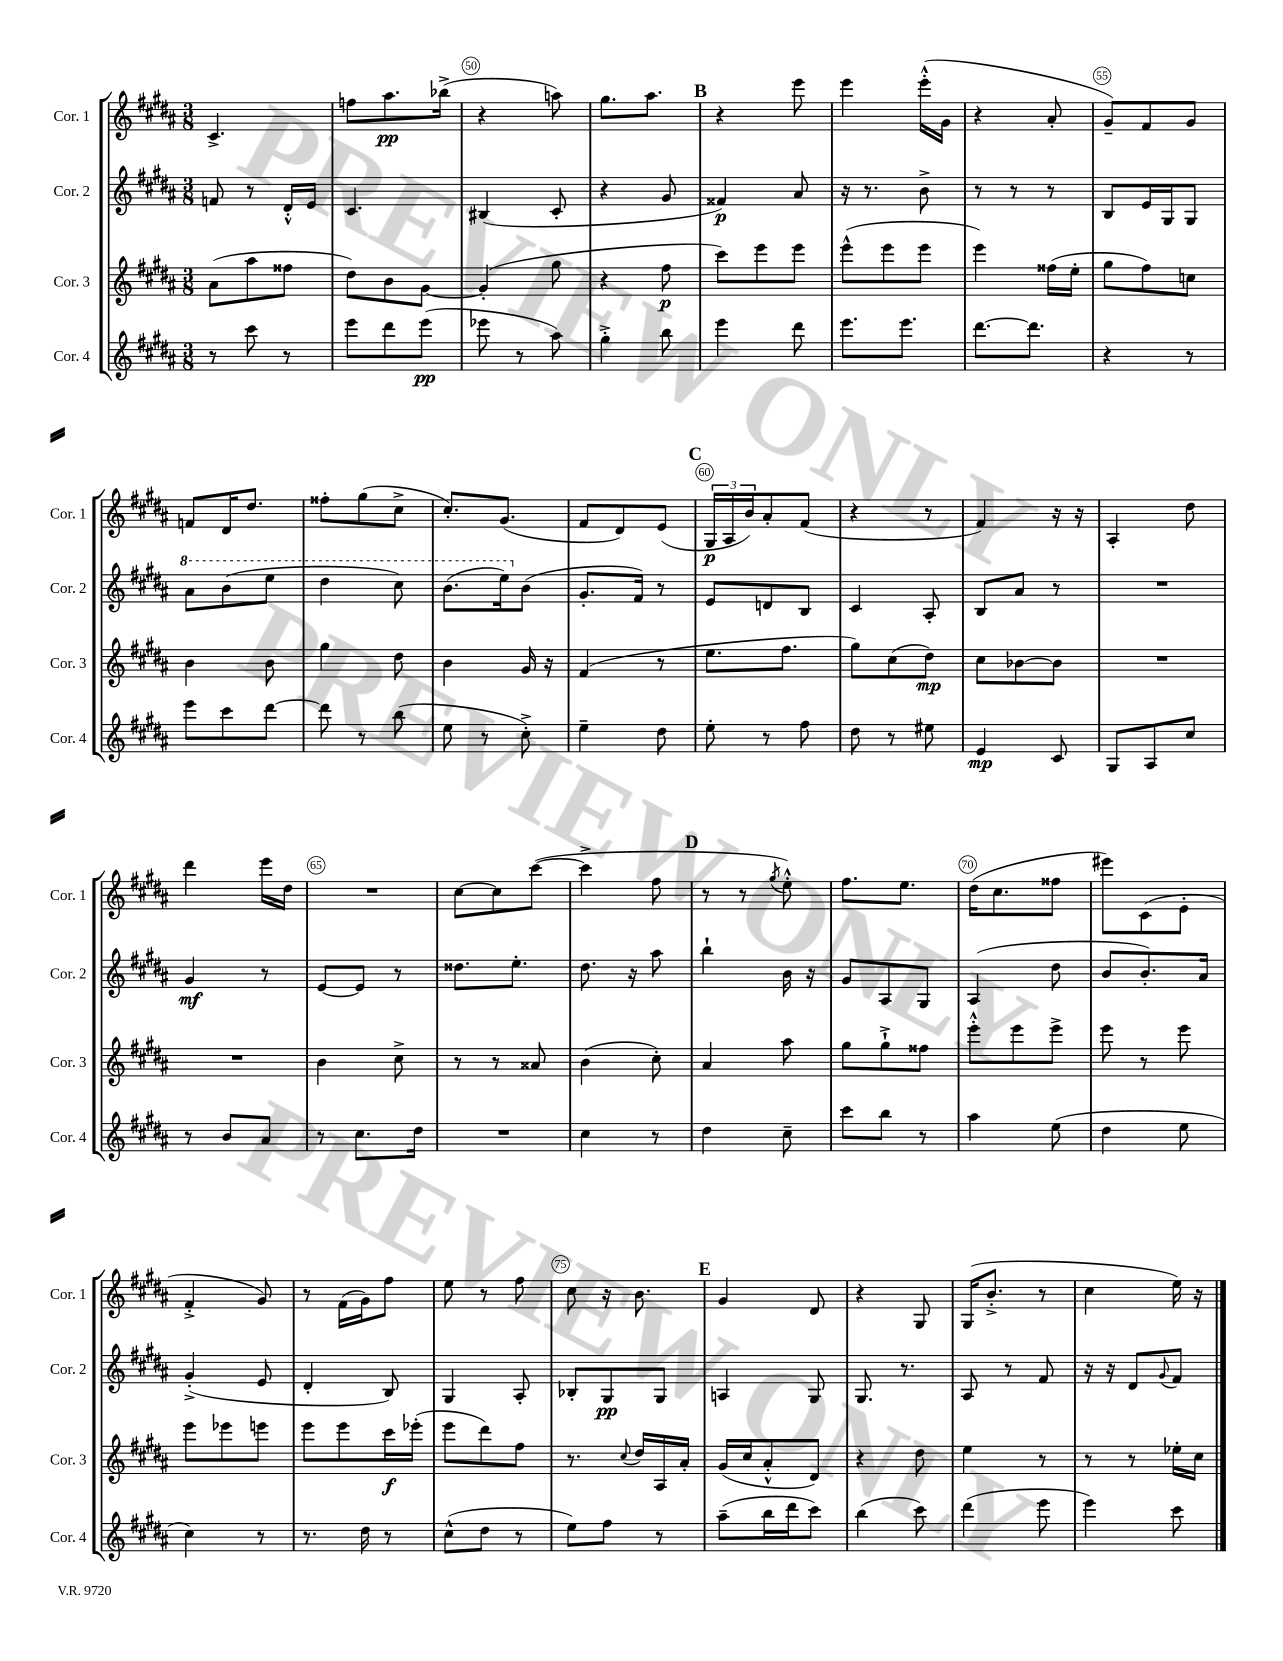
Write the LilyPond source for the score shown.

<<
\new StaffGroup <<
\new Staff = "s0" \with { instrumentName = "Cor. 1" shortInstrumentName = "Cor. 1" } {
    \clef treble \key b \major \numericTimeSignature \time 3/8
    cis'4.-> |
    f''8 ais''8.\pp bes''16->( |
    r4 a''8) |
    gis''8. ais''8. |
    \mark \markup { \bold "B" } r4 e'''8 |
    e'''4 e'''16-.-^( gis'16 |
    r4 ais'8-. |
    gis'8--) fis'8 gis'8 |
    f'8 dis'16 dis''8. |
    fisis''8-. gis''8( cis''8-> |
    cis''8.-.) gis'8.( |
    fis'8 dis'8) e'8( |
    \mark \markup { \bold "C" } \tuplet 3/2 { gis16\p ais16 b'16) } ais'8-. fis'8( |
    r4 r8 |
    fis'4) r16 r16 |
    ais4-. dis''8 |
    dis'''4 e'''16 dis''16 |
    R4. |
    cis''8~ cis''8 cis'''8~( |
    cis'''4-> fis''8 |
    \mark \markup { \bold "D" } r8 r8 \acciaccatura { gis''8 } e''8-.-^) |
    fis''8. e''8. |
    dis''16( cis''8. fisis''8 |
    eis'''8) cis'8( e'8-. |
    fis'4-.-> gis'8) |
    r8 fis'16( gis'16) fis''8 |
    e''8 r8 fis''8 |
    cis''8 r16 b'8. |
    \mark \markup { \bold "E" } gis'4 dis'8 |
    r4 gis8 |
    gis16( b'8.-.-> r8 |
    cis''4 e''16) r16 \bar "|." |
}
\new Staff = "s1" \with { instrumentName = "Cor. 2" shortInstrumentName = "Cor. 2" } {
    \clef treble \key b \major \numericTimeSignature \time 3/8
    f'8 r8 dis'16-.-^ e'16 |
    cis'4. |
    bis4( cis'8-. |
    r4 gis'8 |
    \mark \markup { \bold "B" } fisis'4\p) ais'8 |
    r16 r8. b'8-> |
    r8 r8 r8 |
    b8 e'16 gis16 gis8 |
    \ottava #1 ais''8 b''8( e'''8 |
    dis'''4 cis'''8) |
    b''8.( e'''16) \ottava #0 b'8( |
    gis'8.-. fis'16) r8 |
    \mark \markup { \bold "C" } e'8 d'8 b8 |
    cis'4 ais8-. |
    b8 ais'8 r8 |
    R4. |
    gis'4\mf r8 |
    e'8~ e'8 r8 |
    disis''8. e''8.-. |
    dis''8. r16 ais''8 |
    \mark \markup { \bold "D" } b''4-! b'16 r16 |
    gis'8 ais8 gis8 |
    ais4( dis''8 |
    b'8 b'8.-.) ais'16 |
    gis'4-.->( e'8 |
    dis'4-. b8) |
    gis4 ais8-. |
    bes8-. gis8\pp gis8 |
    \mark \markup { \bold "E" } a4 gis8 |
    gis8. r8. |
    ais8 r8 fis'8 |
    r16 r16 dis'8 \appoggiatura { gis'8 } fis'8 \bar "|." |
}
\new Staff = "s2" \with { instrumentName = "Cor. 3" shortInstrumentName = "Cor. 3" } {
    \clef treble \key b \major \numericTimeSignature \time 3/8
    ais'8( ais''8 fisis''8 |
    dis''8) b'8 gis'8~ |
    gis'4-.( gis''8 |
    r4 fis''8\p |
    \mark \markup { \bold "B" } cis'''8) e'''8 e'''8 |
    e'''8-^( e'''8 e'''8 |
    e'''4) fisis''16( e''16-. |
    gis''8 fis''8) c''8 |
    b'4 b'8 |
    gis''4 dis''8 |
    b'4 gis'16 r16 |
    fis'4( r8 |
    \mark \markup { \bold "C" } e''8. fis''8. |
    gis''8) cis''8( dis''8\mp) |
    cis''8 bes'8~ bes'8 |
    R4. |
    R4. |
    b'4 cis''8-> |
    r8 r8 aisis'8 |
    b'4( cis''8-.) |
    \mark \markup { \bold "D" } ais'4 ais''8 |
    gis''8 gis''8-!-> fisis''8 |
    e'''8-.-^ e'''8 e'''8-> |
    e'''8 r8 e'''8 |
    e'''8 ees'''8 e'''8 |
    e'''8 e'''8 cis'''16\f ees'''16-.( |
    e'''8 dis'''8) fis''8 |
    r8. \appoggiatura { cis''8 } dis''16 ais16 ais'16-. |
    \mark \markup { \bold "E" } gis'16( cis''16 ais'8-.-^ dis'8) |
    r4 dis''8 |
    e''4 r8 |
    r8 r8 ees''16-. cis''16 \bar "|." |
}
\new Staff = "s3" \with { instrumentName = "Cor. 4" shortInstrumentName = "Cor. 4" } {
    \clef treble \key b \major \numericTimeSignature \time 3/8
    r8 cis'''8 r8 |
    e'''8 dis'''8 e'''8\pp( |
    ees'''8 r8 ais''8) |
    gis''4-.-> b''8 |
    \mark \markup { \bold "B" } e'''4 dis'''8 |
    e'''8. e'''8. |
    dis'''8.~ dis'''8. |
    r4 r8 |
    e'''8 cis'''8 dis'''8~ |
    dis'''8 r8 b''8( |
    e''8 r8 cis''8-.->) |
    e''4-- dis''8 |
    \mark \markup { \bold "C" } e''8-. r8 fis''8 |
    dis''8 r8 eis''8 |
    e'4\mp cis'8 |
    gis8 ais8 cis''8 |
    r8 b'8 ais'8 |
    r8 cis''8. dis''16 |
    R4. |
    cis''4 r8 |
    \mark \markup { \bold "D" } dis''4 cis''8-- |
    cis'''8 b''8 r8 |
    ais''4 e''8( |
    dis''4 e''8 |
    cis''4) r8 |
    r8. dis''16 r8 |
    cis''8-^( dis''8 r8 |
    e''8) fis''8 r8 |
    \mark \markup { \bold "E" } ais''8--( b''16 dis'''16 cis'''8) |
    b''4( cis'''8) |
    dis'''4( e'''8 |
    e'''4) cis'''8 \bar "|." |
}
>>
>>
\layout { \context { \Score currentBarNumber = #48 \override BarNumber.break-visibility = ##(#f #t #t) barNumberVisibility = #(every-nth-bar-number-visible 5) \override BarNumber.stencil = #(make-stencil-circler 0.1 0.3 ly:text-interface::print) } }
